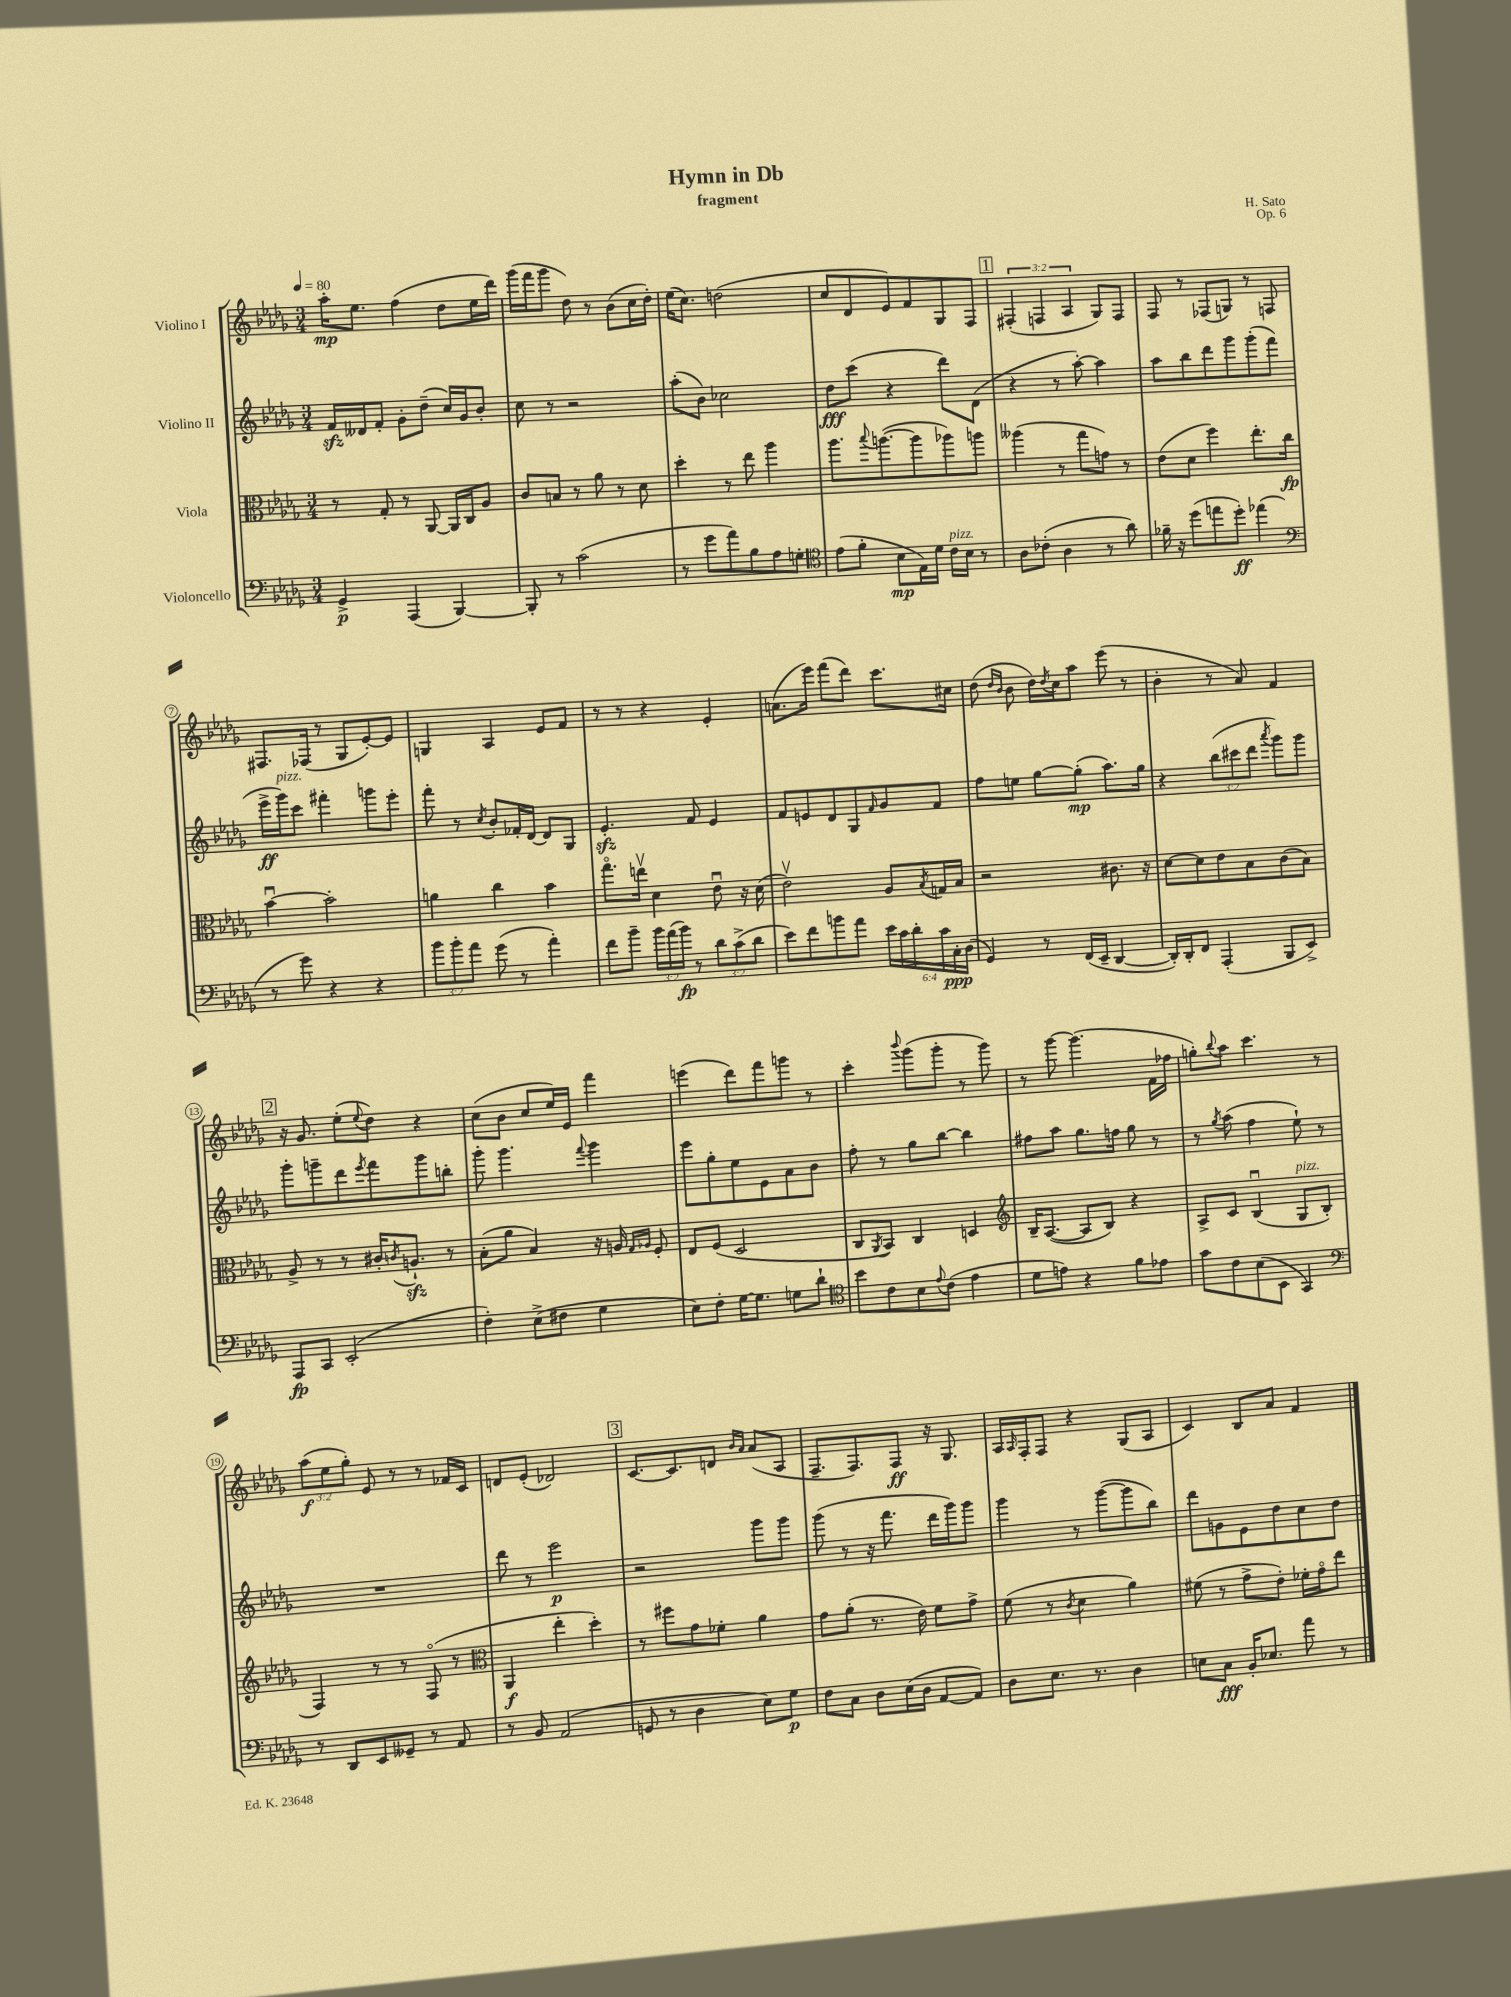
\header { title = "Hymn in Db" composer = "H. Sato" subtitle = "fragment" opus = "Op. 6" }
<<
\new StaffGroup <<
\new Staff = "s0" \with { instrumentName = "Violino I" } {
    \clef treble \key des \major \numericTimeSignature \time 3/4 \override Staff.TupletNumber.text = #tuplet-number::calc-fraction-text \tempo 4 = 80
    aes''16-.\mp ees''8. f''4( des''8 ees''16 des'''16) |
    ges'''16( f'''16 ges'''8 des''8) r8 bes'8( c''16 des''16-.) |
    ees''16( c''8.) d''2( |
    c''8 des'8 ees'8) f'8 ges8 f8 |
    \mark \markup { \box "1" } \tuplet 3/2 { fis4-.( f4 aes4 } ges8) f8 |
    f8 r8 fes8( g8) r8 f8 |
    fis8. fes16( r8 ges8 ees'8~-.) ees'8 |
    g4 aes4 ees'8 f'8 |
    r8 r8 r4 ees'4-. |
    a'8.( ees'''16) f'''8( des'''8) c'''8. cis''16 |
    des''8( \grace { des''16 bes'16 } bes'8 des''16) \acciaccatura { des''8 } c''16 aes''8 ees'''8( r8 |
    bes'4-. r8 aes'8) f'4 |
    \mark \markup { \box "2" } r16 ges'8. ees''8-.( \appoggiatura { ees''8 } des''8) r4 |
    c''8( bes'8 c''8 ees''16) ees'16 f'''4 |
    e'''4( des'''8) f'''8 g'''8 r8 |
    c'''4-. \appoggiatura { bes'''8 } ges'''8( ges'''8-. r8 ges'''8) |
    r8 ges'''8~ ges'''4.( f'16 fes''16 |
    g''8-.) \appoggiatura { bes''8 } aes''8 c'''4. r8 |
    \tuplet 3/2 { aes''8\f( ees''8 ges''8-.) } ees'8 r8 r8 fes'16 c'16 |
    d'8 ees'8-.( des'2) |
    \mark \markup { \box "3" } c'8.~ c'8. d'8 \grace { bes'16 aes'16 } aes'8( aes8 |
    f8.-- f8.) f8\ff r16 ges8. |
    aes16 \grace { aes16 } f16-. f8 r4 ges8( aes8 |
    c'4) bes8 aes'8 f'4 \bar "|." |
}
\new Staff = "s1" \with { instrumentName = "Violino II" } {
    \clef treble \key des \major \numericTimeSignature \time 3/4 \override Staff.TupletNumber.text = #tuplet-number::calc-fraction-text
    f'16\sfz deses'16 f'8-. ges'8-. des''8--( c''16) ges'16 bes'8-. |
    c''8 r8 r2 |
    aes''8-.( bes'8) ces''2 |
    des''8\fff c'''8( r4 des'''8) des'8( |
    \mark \markup { \box "1" } r4 r8 aes''8~-.) aes''4 |
    aes''8 bes''8 des'''8 ges'''8 ges'''8-.( f'''8 |
    ees'''16->\ff ges'''16^\markup { \italic "pizz." }) c'''8 fis'''4-. g'''8 ees'''8-. |
    f'''8-. r8 \acciaccatura { c''8 } bes'8-. fes'16-. des'16~ des'8 ges8 |
    ees'4.-.\sfz f'8 ees'4 |
    f'8 e'8 des'8 ges8 \grace { f'16 } ges'8 f'8 |
    f''8 e''8 ges''8~ ges''8-.\mp( aes''8.) ges''16 |
    r4 \tuplet 3/2 { bes''8( cis'''8 des'''8 } \acciaccatura { aes'''8 } ges'''8) ges'''8 |
    \mark \markup { \box "2" } ges'''8-. g'''8-- des'''8 \acciaccatura { ees'''8 } f'''8 g'''8 b''8-. |
    ges'''8-. ges'''4. \appoggiatura { f'''8 } ges'''4 |
    ees'''8 ges''8-. ees''8 ees'8 aes'8 bes'8 |
    f''8-. r8 ges''8 bes''8~ bes''4 |
    fis''8 aes''8 ges''8. f''16 ges''8 r8 |
    r8 \acciaccatura { ges''8 } aes''8( f''4 ees''8-!) r8 |
    R2. |
    des'''8 r8 ees'''2\p |
    \mark \markup { \box "3" } r2 ges'''8 ges'''8 |
    ges'''8( r8 r16 f'''8. des'''16 ges'''16) ges'''8 |
    ges'''4 r8 ges'''8~( ges'''8 bes''8) |
    des'''8 g'8 ees'8 des''8 c''8 des''8 \bar "|." |
}
\new Staff = "s2" \with { instrumentName = "Viola" } {
    \clef alto \key des \major \numericTimeSignature \time 3/4
    r8 ges8-. r8 aes,8~ aes,16 c16 aes8 |
    c'8 b8 r8 aes'8 r8 des'8 |
    des''4-. r8 ees''8 aes''4 |
    aes''8. \appoggiatura { bes''8 } a''8.~( a''8 aes''8) a''8 |
    \mark \markup { \box "1" } aeses''4( r8 ges''8 g'8) r8 |
    ees'8( des'8 f''4) ees''8.-. c''16\fp |
    bes'4~\downbow bes'2-. |
    a'4 c''4 bes'4 |
    ges''8.\flageolet e''16\upbow des'4 ees'8\downbow r16 des'16( |
    ees'2\upbow) aes8 \acciaccatura { bes8 } g16 bes16 |
    r2 cis'8. r16 |
    des'8~ des'8 ees'8 bes8 c'8( bes8) |
    \mark \markup { \box "2" } aes8-> r8 r8 cis'16-. \acciaccatura { c'8 } a8.-!\sfz r8 |
    bes8-.( aes'8 bes4) r16 a16 \grace { ges16 aes16 } f8-. |
    ees8 f8( des2 |
    c8 \acciaccatura { aes,8 } bes,8) c4 d4 |
    \clef treble bes16-- aes8.~( aes8 bes8) r4 |
    aes8-> c'8 bes4\downbow( ges8^\markup { \italic "pizz." } bes8-. |
    f4) r8 r8 f8\flageolet( r8 |
    \clef alto aes,4\f ees''4-. des''4-.) |
    \mark \markup { \box "3" } r8 fis''8 ges'8 fes'8-. aes'4 |
    ges'8 aes'8-.( r8. ees'16) f'8 ges'8-> |
    f'8( r8 \acciaccatura { c'8 } des'4 aes'4) |
    fis'8( r8 ges'8-> ees'8-.) fes'16-. ges'16\flageolet ees''8 \bar "|." |
}
\new Staff = "s3" \with { instrumentName = "Violoncello" } {
    \clef bass \key des \major \numericTimeSignature \time 3/4 \override Staff.TupletNumber.text = #tuplet-number::calc-fraction-text
    ges,4->\p aes,,4( bes,,4~) |
    bes,,8-. r8 c'2( |
    r8 ges'8 aes'8) bes8 aes8 g8-. |
    \clef tenor ees'8( f'8-. bes8\mp ees16) des'16 c'16^\markup { \italic "pizz." } bes16 r8 |
    \mark \markup { \box "1" } aes8 ces'8-.( aes4 r8 aes'8) |
    fes'16-- r16 des''8( e''8 des''8-.\ff) ees''4( |
    \clef bass r8 ges'8) r4 r4 |
    \tuplet 3/2 { bes'8 bes'8-. aes'8 } ges'8( r8 aes'4-.) |
    f'8 bes'8-- \tuplet 3/2 { bes'16 aes'16( bes'16\fp) } r8 \tuplet 3/2 { des'8 c'8->( des'8 } |
    ees'8) f'8 b'8 aes'8 \tuplet 6/4 { ees'16 c'16 des'16-. c'16 c16-.\ppp des16( } |
    ges,4) r8 f,16( ees,16-- des,4~ |
    des,16-.) des,16-. f,8 aes,,4-.( bes,,8 ees,8->) |
    \mark \markup { \box "2" } aes,,8\fp c,8 ees,2-.( |
    f4-.) ees8->( fis8 ges4 |
    ees8) f8-. ges16~ ges8. g8 des'8-! |
    \clef tenor bes'8 c'8 bes8 \appoggiatura { ees'8 } c'8( ees'4 |
    des'8 e'8) r4 f'8 ees'8 |
    ges'8 c'8 bes8( bes,8 ges,4) |
    \clef bass r8 des,8 ees,8 geses,8-- r8 aes,8 |
    r8 bes,8 aes,2( |
    \mark \markup { \box "3" } g,8 r8 des4 ees8) ges8\p |
    f8 c8 des8 ees16( des16 aes,8~ aes,8) |
    des8 ees8. r8. des4 |
    e8 c8\fff bes,16-. ees8. aes'8 r8 \bar "|." |
}
>>
>>
\layout { \context { \Score \override BarNumber.stencil = #(make-stencil-circler 0.1 0.3 ly:text-interface::print) } }
